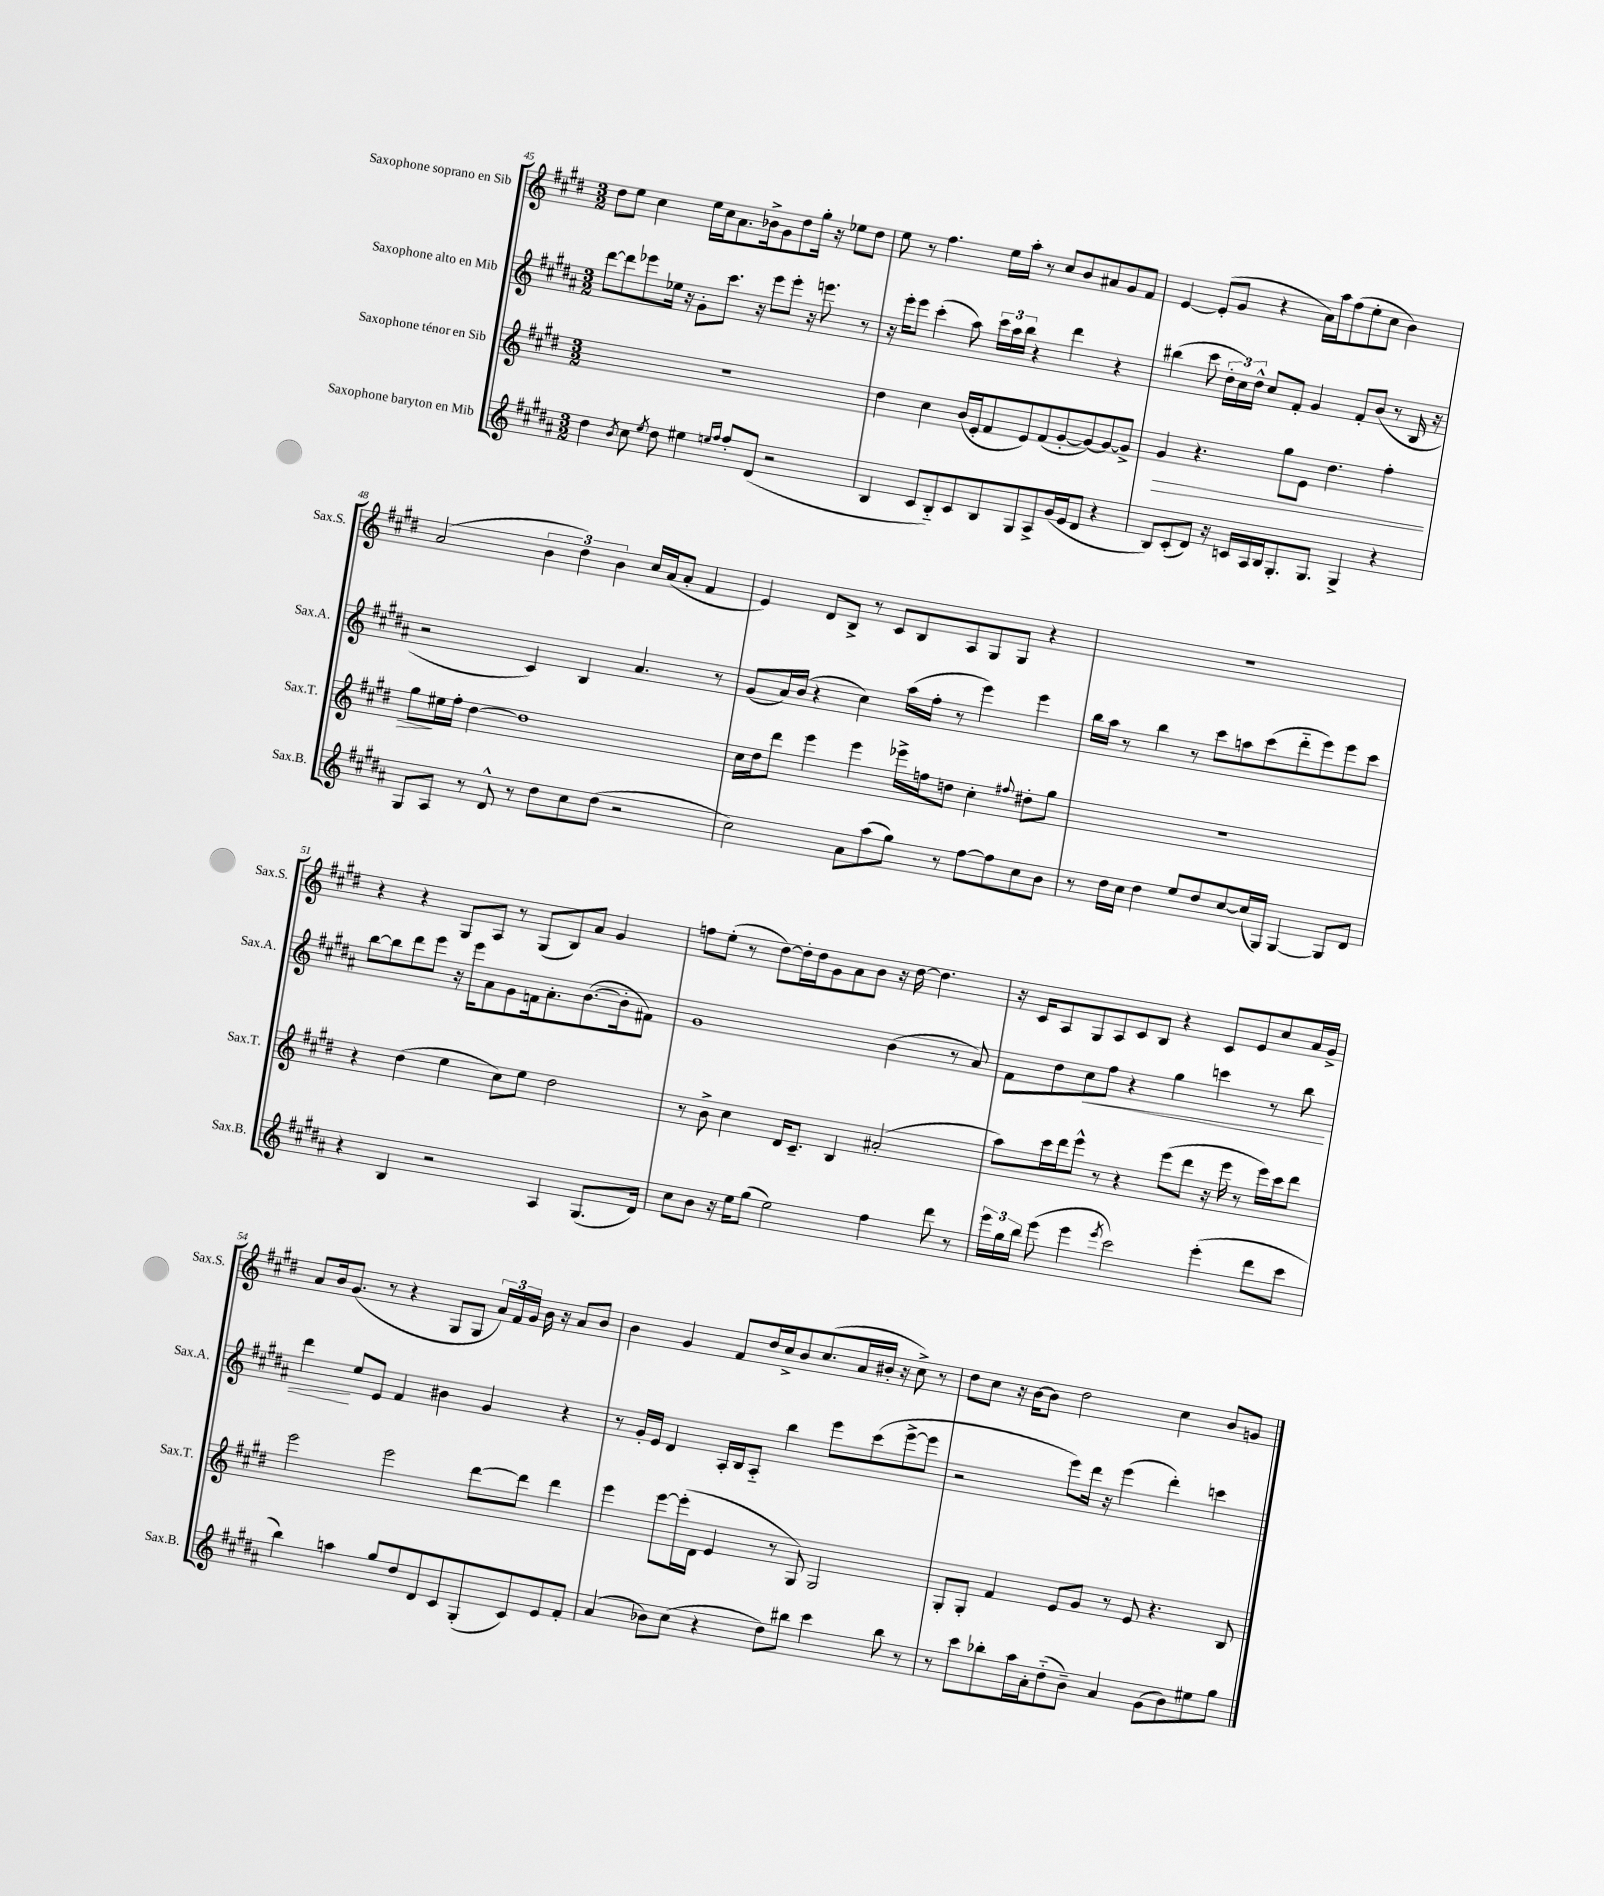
<<
\new StaffGroup <<
\new Staff = "s0" \with { instrumentName = "Saxophone soprano en Sib" shortInstrumentName = "Sax.S." } {
    \clef treble \key e \major \numericTimeSignature \time 3/2
    \autoBeamOff dis''8[ e''8] cis''4 e''16[ cis''16 a'8. bes'16-> gis'8 dis''8 gis''16]-. r16 ees''8[ dis''8] |
    e''8 r8 fis''4. e''16[ a''16]-. r8 cis''8[ b'8 ais'8 gis'8 fis'8] |
    e'4~ e'8[-.( gis'8] r4 a'16[) a''16 fis''8( e''8-. cis''8] b'4) |
    a'2( \tuplet 3/2 { b'4 dis''4) b'4 } cis''16[ a'16( a'8]-. fis'4 |
    e'4) dis'8[ b8]-> r8 cis'8[ b8 a8 gis8 gis8] r4 |
    R1. |
    r4 r4 gis8[ a8] r8 gis8[( b8) a'8] gis'4 |
    f''8[ e''8]-.( r8 dis''8[~) dis''16-. dis''16 gis'8 a'8 b'8] r16 dis''16~ dis''4. |
    r16 cis'16[ a8 gis8 a8 cis'8 b8] r4 cis'8[ e'8 cis''8 a'16 gis'16]-> |
    a'8[ b'16 gis'8.]( r8 r4 gis8[ gis8] \tuplet 3/2 { a'16[) fis'16 gis'16] } b'16 r16 a'8[ b'8] |
    b'4 gis'4 fis'8[ dis''16 cis''16-> b'8 cis''8.( a'16 bis'16]-. r16 cis''8->) r8 |
    dis''8[ cis''8] r16 b'16[~ b'8] dis''2 cis''4 b'8[ g'8] \bar "|." |
}
\new Staff = "s1" \with { instrumentName = "Saxophone alto en Mib" shortInstrumentName = "Sax.A." } {
    \clef treble \key b \major \numericTimeSignature \time 3/2
    \autoBeamOff dis'''8[~ dis'''8 ees'''8 ees''16] r16 gis'8[-. cis'''8.] r16 ees'''8[ ees'''8]-. r16 e'''8. r8 |
    r16 e'''16[-. e'''8] cis'''4-.( ais''8) \tuplet 3/2 { cis'''16[ ais''16 b''16] } r4 dis'''4 r4 |
    bis''4( cis'''8 \tuplet 3/2 { dis''16[-. cis''16) dis''16]-^ } cis''8[ fis'8]-. gis'4 fis'8[-. b'8]( r8 b16 r16 |
    r2 cis'4) b4 ais'4. r8 |
    gis'8[( ais'16) b'16]( r4 cis''4) ais''16[( fis''16]-. r8 e'''4) e'''4 |
    b''16[ ais''16] r8 b''4 r8 cis'''8[ a''8 cis'''8( dis'''8-_ e'''8) e'''8 cis'''8] |
    b''8[~ b''8 dis'''8 e'''8] r16 e'''16[ ais'8 gis'8 f'16 ais'8.-. b'8.~( b'16-. fis'8]) |
    gis'1 b'4( r8 ais'8) |
    fis'8[ dis''8 cis''8\< fis''8] r4 gis''4 c'''4 r8 b''8 |
    dis'''4\! e''8[ e'8] fis'4 bis'4 gis'4 r4 |
    r8 gis'16[-. e'16] dis'4 ais16[-. b16 ais8]-_ b''4 e'''8[ cis'''8( e'''8~-> e'''8] |
    r2 e'''8[) dis'''16] r16 e'''4( dis'''4-.) c'''4 \bar "|." |
}
\new Staff = "s2" \with { instrumentName = "Saxophone ténor en Sib" shortInstrumentName = "Sax.T." } {
    \clef treble \key e \major \numericTimeSignature \time 3/2
    \autoBeamOff R1. |
    dis''4 cis''4 b'16[( e'16-. fis'8 e'8) fis'8( gis'8~-. gis'8~) gis'8~ gis'8]-> |
    gis'4\> r4. gis''8[ e'8] dis''4. fis''4-. |
    gis''8[\! eis''16 fis''16]-. dis''4~ dis''1 |
    cis''16[ dis''16 dis'''8] e'''4 e'''4 ees'''16[-> f''16 d''8] cis''4-. \appoggiatura { fis''8 } dis''8[-. gis''8] |
    R1. |
    r4 dis''4( e''4 cis''8[) e''8] dis''2 |
    r8 b'8-> cis''4 dis'16[ cis'8.]-- b4 ais'2-.( |
    a''8[) cis'''16 dis'''16 e'''8]-^ r8 r4 e'''8[( dis'''8] r16 e'''16 r8 e'''16[) cis'''16 dis'''8] |
    e'''2 e'''2 dis'''8[~ dis'''8] dis'''4 |
    e'''4 e'''8[~ e'''16-.( dis'16] e'4 r8 gis8) gis2 |
    gis8[-. gis8]-. fis'4 e'8[ gis'8] r8 e'8 r4. b8 \bar "|." |
}
\new Staff = "s3" \with { instrumentName = "Saxophone baryton en Mib" shortInstrumentName = "Sax.B." } {
    \clef treble \key b \major \numericTimeSignature \time 3/2
    \autoBeamOff dis''4 \acciaccatura { b'8 } cis''8 \acciaccatura { e''8 } dis''8 eis''4 \grace { e''16[ fis''16] } fis''8[-. dis'8]( r2 |
    b4 cis'8[ b8-_) cis'8 b8 gis8 ais8-> gis'16( e'16 dis'8] r4 |
    b8[) cis'8-.( dis'8]) r16 c'16[ ais16 b16 gis8.-. gis8.] gis4-> r4 |
    gis8[ ais8] r8 dis'8-^ r8 dis''8[ cis''8 dis''8]( r2 |
    cis''2) ais'8[ ais''8( gis''8]) r8 fis''8[~ fis''8 cis''8 b'8] |
    r8 dis''16[ cis''16] dis''4 e''8[ dis''8 cis''8~ cis''16( gis16]) gis4~ gis8[ dis'8] |
    r4 b4 r2 ais4 gis8.[( dis'16]) |
    cis''8[ b'8] r16 e''16[ gis''8]( e''2) fis''4 dis'''8 r8 |
    \tuplet 3/2 { e'''16[ gis''16 b''16] } e'''8( e'''4 \acciaccatura { e'''8 } cis'''2) e'''4-.( dis'''8[ cis'''8] |
    b''4) a''4 gis''8[ dis''8 dis'8 cis'8 gis8-.( cis'8) e'8 fis'8]-. |
    ais'4( bes'8[) cis''8]( r4 dis''8[) bis''8] cis'''4 bis''8 r8 |
    r8 cis'''8[ bes''8-. ais''16 ais'16-. dis''8-_( b'8]--) ais'4 gis'8[( b'8) eis''8 gis''8] \bar "|." |
}
>>
>>
\layout { \context { \Score currentBarNumber = #45 } }
